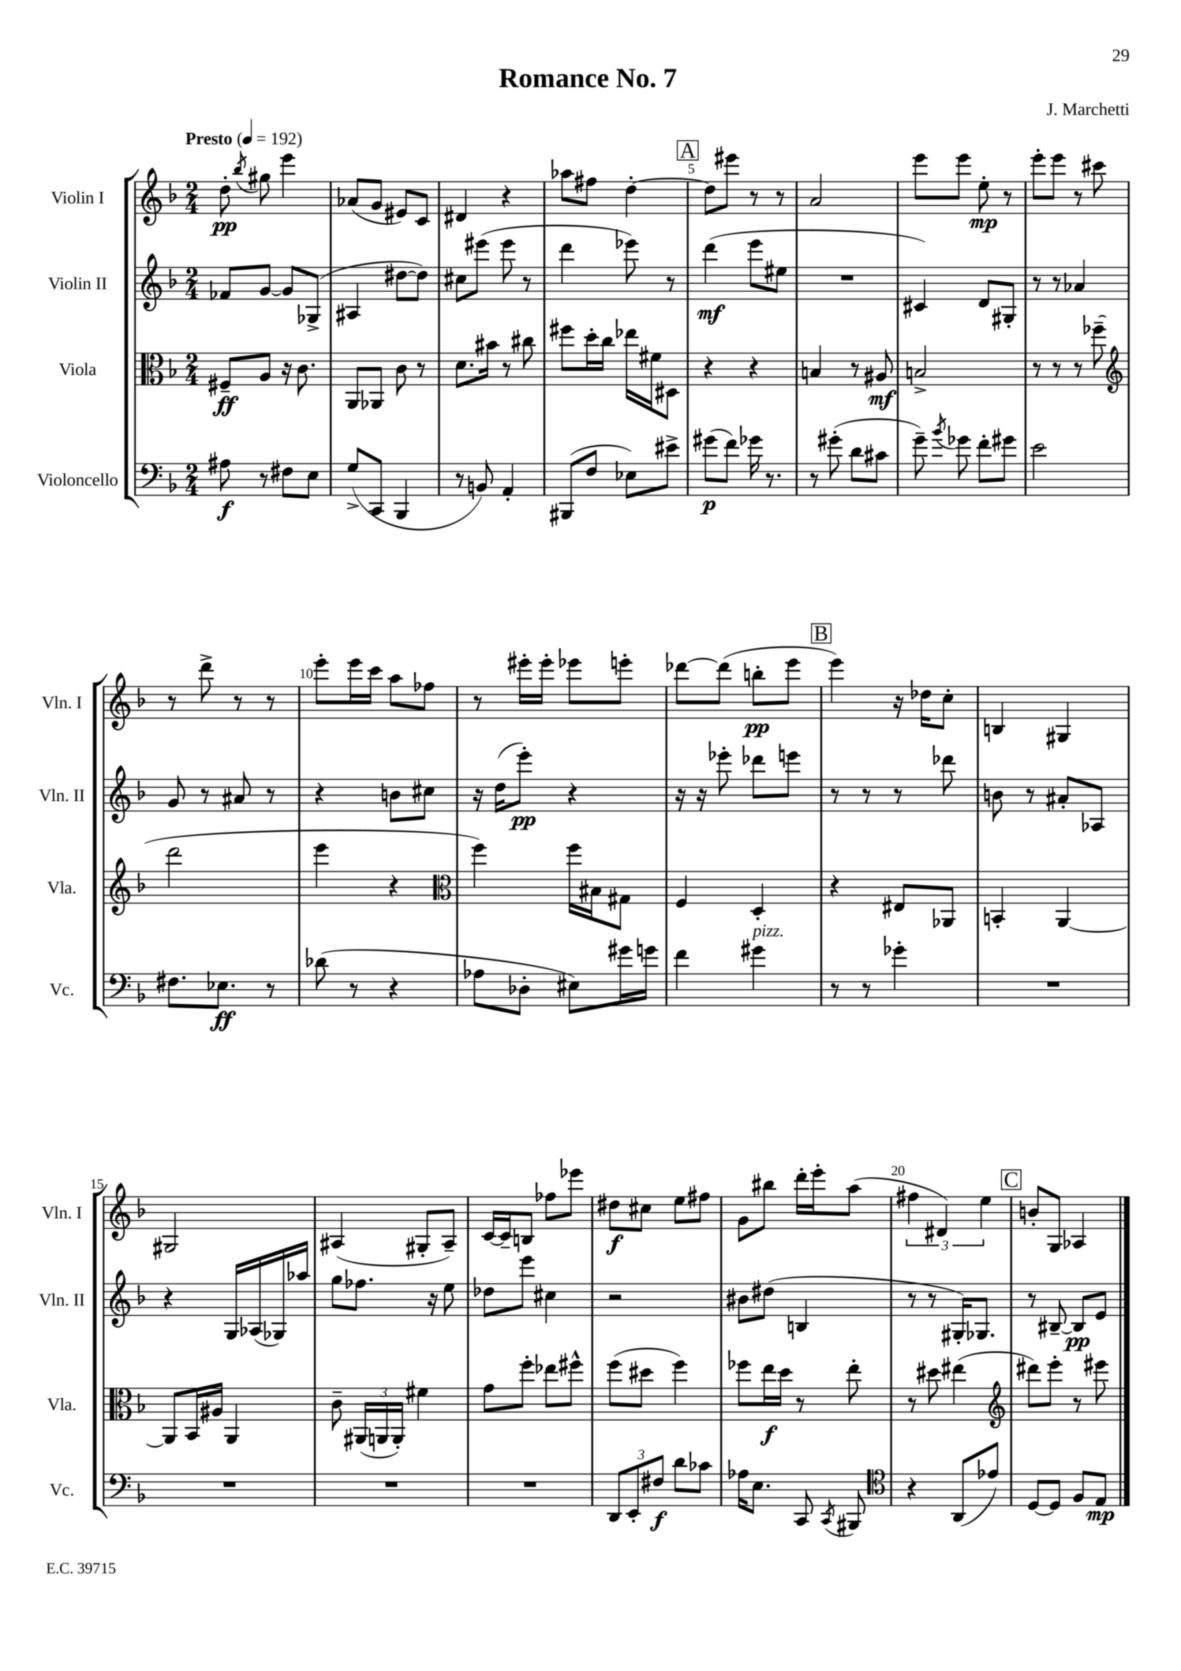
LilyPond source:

\header { title = "Romance No. 7" composer = "J. Marchetti" }
<<
\new StaffGroup <<
\new Staff = "s0" \with { instrumentName = "Violin I" shortInstrumentName = "Vln. I" } {
    \clef treble \key f \major \numericTimeSignature \time 2/4 \tempo "Presto" 4 = 192
    \autoBeamOff d''8-.\pp \acciaccatura { bes''8 } gis''8 e'''4 |
    aes'8[( g'8] eis'8[) c'8] |
    dis'4 r4 |
    aes''8[ fis''8] d''4~-. |
    \mark \markup { \box "A" } d''8[ eis'''8] r8 r8 |
    a'2 |
    e'''8[ e'''8] e''8-.\mp r8 |
    e'''8[-. e'''8] r8 cis'''8 |
    r8 d'''8-> r8 r8 |
    e'''8[-. e'''16 c'''16] a''8[ fes''8] |
    r8 eis'''16[-. eis'''16]-. ees'''8[ e'''8]-. |
    des'''8[~ des'''8]( b''8[-.\pp e'''8] |
    \mark \markup { \box "B" } e'''4) r16 des''16[ c''8]-. |
    b4 gis4 |
    gis2 |
    ais4( gis8[-. ais8]--) |
    c'16[~ c'16-- b8] fes''8[ ees'''8] |
    dis''8[\f cis''8] e''8[ fis''8] |
    g'8[ bis''8] d'''16[-. e'''16-. a''8]( |
    \tuplet 3/2 { fis''4 dis'4) e''4 } |
    \mark \markup { \box "C" } b'8[-. g8] aes4 \bar "|." |
}
\new Staff = "s1" \with { instrumentName = "Violin II" shortInstrumentName = "Vln. II" } {
    \clef treble \key f \major \numericTimeSignature \time 2/4
    \autoBeamOff fes'8[ g'8]~ g'8[ ges8]->( |
    ais4 dis''8[~ dis''8]) |
    cis''8[ eis'''8]( eis'''8 r8 |
    d'''4 ees'''8) r8 |
    \mark \markup { \box "A" } d'''4\mf( e'''8[ eis''8] |
    R2 |
    cis'4) d'8[ gis8]-. |
    r8 r8 aes'4 |
    g'8 r8 ais'8 r8 |
    r4 b'8[ cis''8] |
    r16 d''16[( e'''8]-.\pp) r4 |
    r16 r16 ees'''8-. des'''8[ e'''8] |
    \mark \markup { \box "B" } r8 r8 r8 des'''8 |
    b'8 r8 ais'8[-. aes8] |
    r4 g16[ aes16( ges16) aes''16] |
    g''8[ fes''8.] r16 e''8 |
    des''8[ e'''8] cis''4 |
    r2 |
    bis'8[ dis''8]( b4 |
    r8 r8 gis16[-.) ges8.] |
    \mark \markup { \box "C" } r8 bis8~-- bis8[\pp e'8] \bar "|." |
}
\new Staff = "s2" \with { instrumentName = "Viola" shortInstrumentName = "Vla." } {
    \clef alto \key f \major \numericTimeSignature \time 2/4
    \autoBeamOff fis8[--\ff a8] r16 c'8. |
    a,8[ aes,8] c'8 r8 |
    d'8.[ bis'16] r8 cis''8 |
    fis''8[ d''16-. c''16] ees''16[ fis'16 dis8] |
    \mark \markup { \box "A" } r4 r4 |
    b4 r8 ais8\mf |
    b2-> |
    r8 r8 r8 fes''8--( |
    \clef treble d'''2 |
    e'''4 r4 |
    \clef alto f''4) f''16[ bis16 gis8] |
    f4 d4-. |
    \mark \markup { \box "B" } r4 eis8[ aes,8] |
    b,4-. a,4~ |
    a,8[ bes,16 ais16] a,4 |
    c'8-- \tuplet 3/2 { ais,16[( a,16 a,16]-.) } fis'4 |
    g'8[ f''8]-. ees''8[ fis''8]-^ |
    f''8[( dis''8] f''4) |
    fes''8[ e''16\f d''16] r8 e''8-. |
    r8 dis''8 eis''4( |
    \mark \markup { \box "C" } \clef treble dis'''8[) e'''8]-. r8 eis'''8 \bar "|." |
}
\new Staff = "s3" \with { instrumentName = "Violoncello" shortInstrumentName = "Vc." } {
    \clef bass \key f \major \numericTimeSignature \time 2/4
    \autoBeamOff ais8\f r8 fis8[ e8] |
    g8[->( c,8] bes,,4 |
    r8 b,8) a,4-. |
    bis,,8[( f8] ees8[) eis'8]-> |
    \mark \markup { \box "A" } gis'8[\p( f'8]) ges'16 r8. |
    r8 gis'8-.( d'8[ cis'8] |
    g'8--) \acciaccatura { bes'8 } ges'8 f'8[-. gis'8] |
    e'2 |
    fis8.[ ees8.]\ff r8 |
    des'8( r8 r4 |
    aes8[ des8]-. eis8[) gis'16 g'16] |
    f'4 gis'4^\markup { \italic "pizz." } |
    \mark \markup { \box "B" } r8 r8 ges'4-. |
    R2 |
    R2 |
    R2 |
    R2 |
    \tuplet 3/2 { d,8[ e,8-. fis8]\f } d'8[ ces'8] |
    aes16[ e8.] c,8 \acciaccatura { c,8 } bis,,8 |
    \clef tenor r4 a,8[( ees'8]) |
    \mark \markup { \box "C" } d8[~ d8] f8[ e8]\mp \bar "|." |
}
>>
>>
\layout { \context { \Score \override BarNumber.break-visibility = ##(#f #t #t) barNumberVisibility = #(every-nth-bar-number-visible 5) } }
